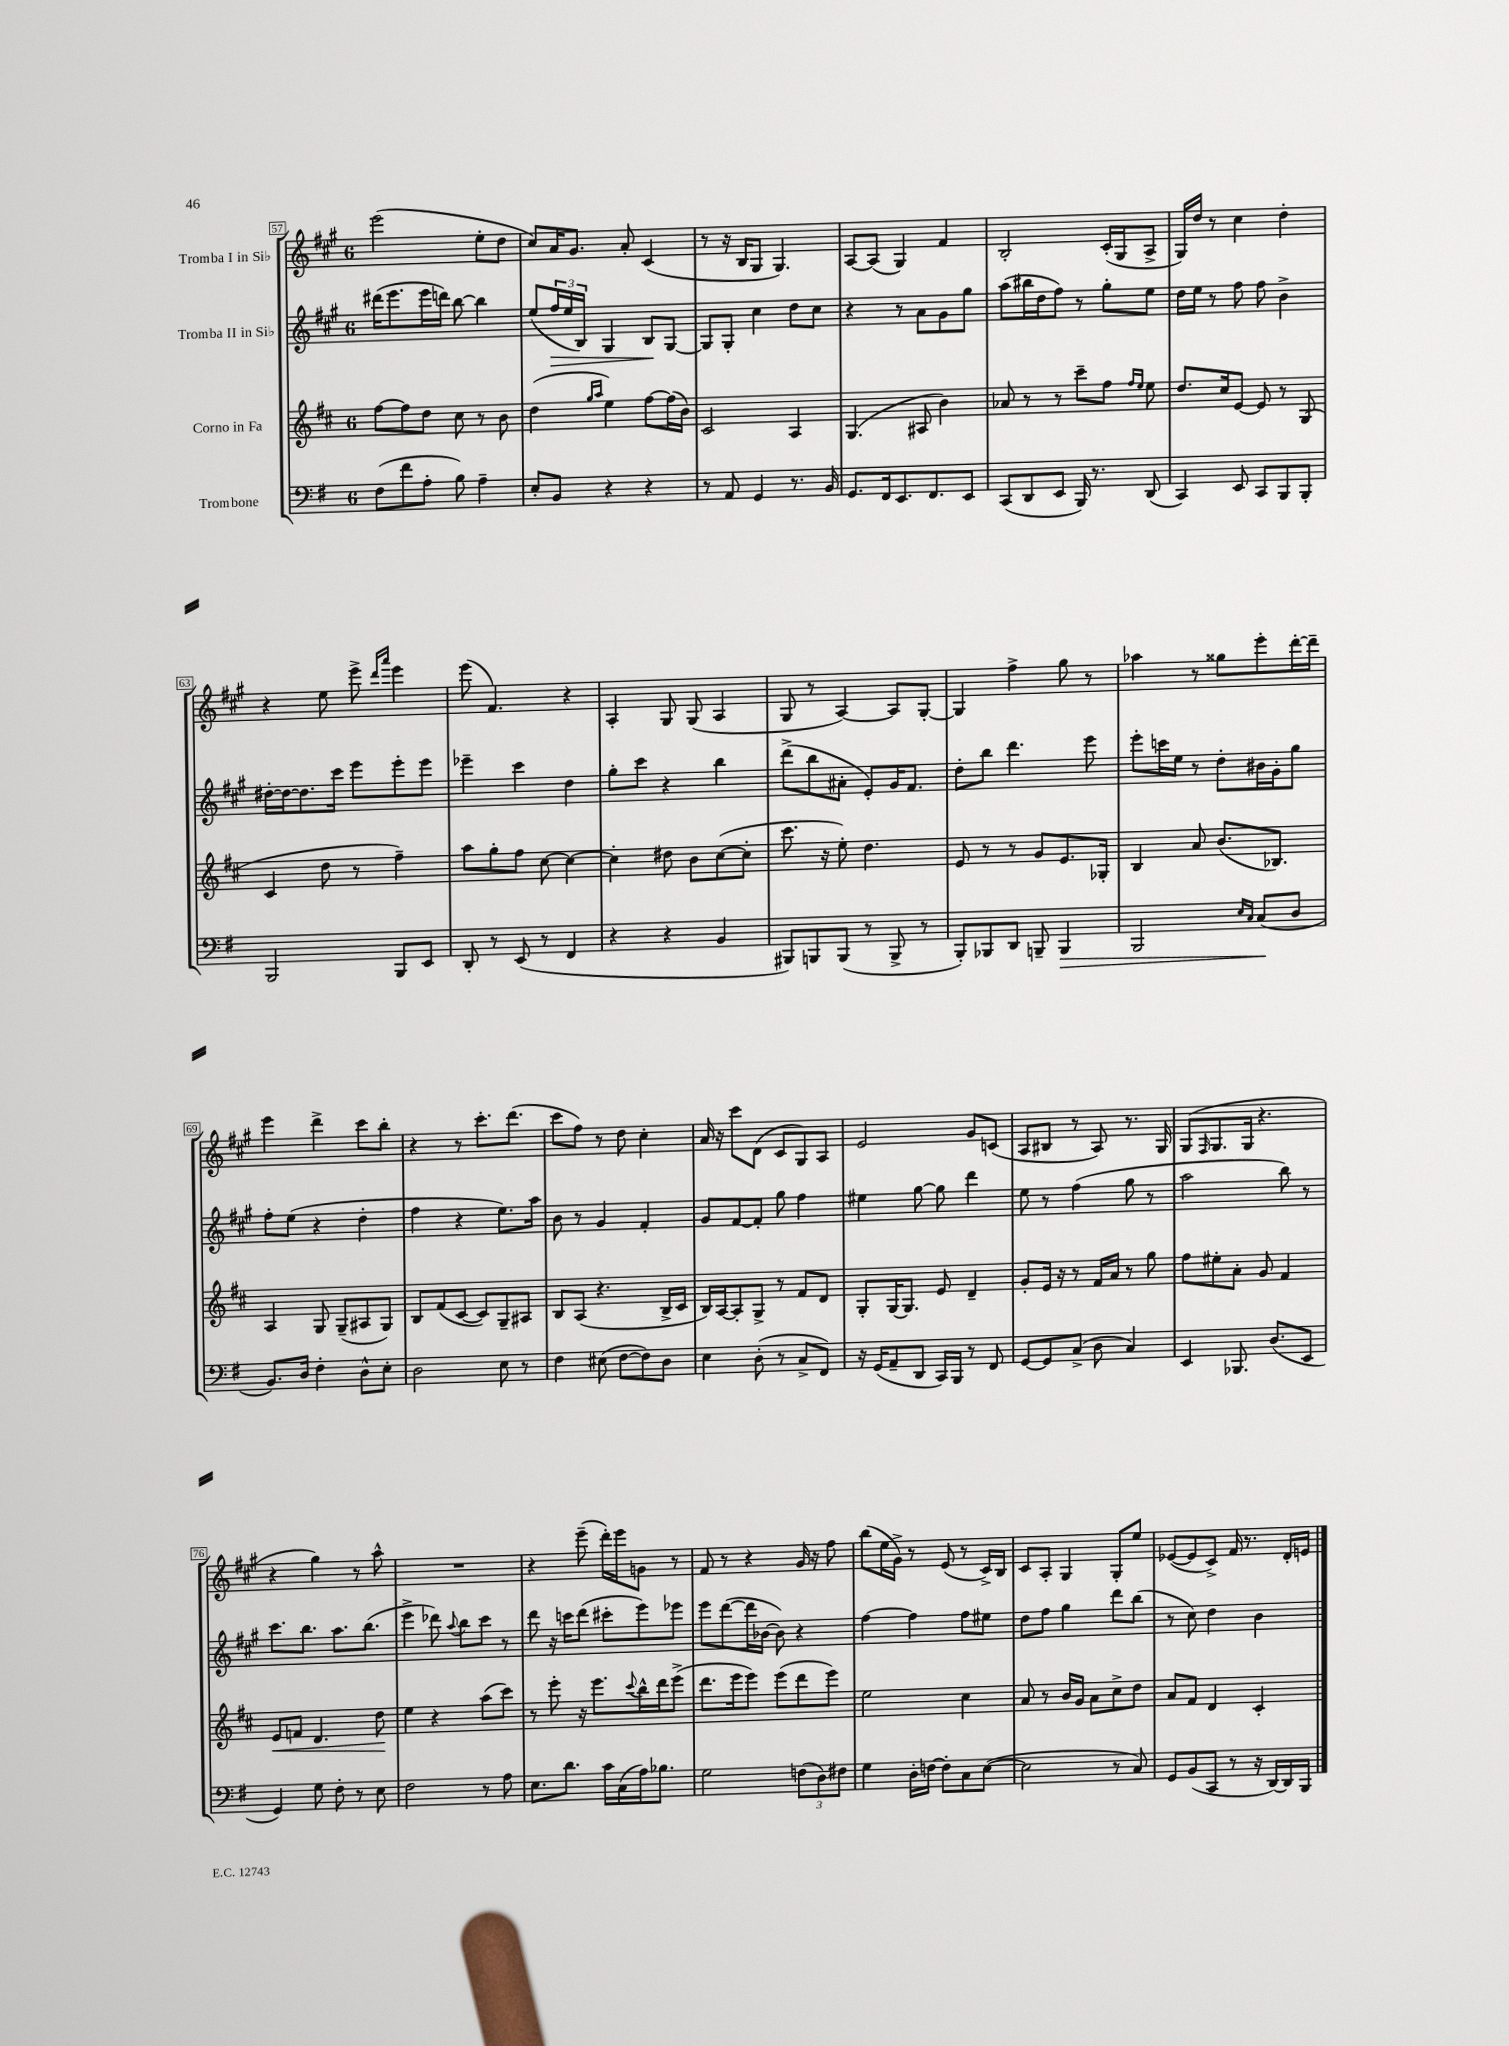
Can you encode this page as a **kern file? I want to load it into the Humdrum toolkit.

**kern	**dynam	**kern	**dynam	**kern	**dynam	**kern
*part4	*part4	*part3	*part3	*part2	*part2	*part1
*staff4	*staff4	*staff3	*staff3	*staff2	*staff2	*staff1
*I"Trombone	*	*I"Corno in Fa	*	*I"Tromba II in Si♭	*	*I"Tromba I in Si♭
*clefF4	*	*clefG2	*	*clefG2	*	*clefG2
*k[f#]	*	*k[f#c#]	*	*k[f#c#g#]	*	*k[f#c#g#]
*M6/8	*	*M6/8	*	*M6/8	*	*M6/8
=57	=57	=57	=57	=57	=57	=57
(8F#\L	.	[8ff#\L	.	(16ddd#X\KL	.	(2eee\
.	.	.	.	8.eee\	.	.
8f#\	.	8ff#\]	.	.	.	.
8A'\J	.	8dd\J	.	16eee\L	.	.
.	.	.	.	16dddn\JJ)	.	.
8B\)	.	8cc#\	.	[8bb\	.	.
4A~\	.	8r	.	4bb\]	.	8ee'\L
.	.	8b\	.	.	.	8dd\J
=58	=58	=58	=58	=58	=58	=58
8E'/L	.	(4dd\	.	(8ee/L	.	8cc#/L)
!	!	!	!	!	!LO:HP:b	!
8BB/J	.	.	.	24ff#/L	>	16a/K
.	.	.	.	24ee/	.	.
.	.	.	.	.	.	8.g#/J
.	.	.	.	24B/JJ)	.	.
.	.	16qqgg/LL	.	.	.	.
.	.	16qqaa/JJ	.	.	.	.
4r	.	4ee\)	.	4G#/	.	.
.	.	.	.	.	.	8a'/
4r	.	[8ff#\L	.	8B/L	.	(4c#/
.	.	(16ff#\L]	.	[8G#/J	]	.
.	.	16b\JJ)	.	.	.	.
=59	=59	=59	=59	=59	=59	=59
8r	.	2c#/	.	8G#/L]	.	8r
8AA/	.	.	.	8G#'/J	.	16r
.	.	.	.	.	.	16B/KL
4GG/	.	.	.	4cc#\	.	8G#/J
.	.	.	.	.	.	4.G#/)
8.r	.	4A/	.	8dd\L	.	.
.	.	.	.	8cc#\J	.	.
16BB/	.	.	.	.	.	.
=60	=60	=60	=60	=60	=60	=60
8.GG/L	.	(4.G/	.	4r	.	[8A/L
.	.	.	.	.	.	(8A/J]
16FF#/k	.	.	.	.	.	.
8.EE/	.	.	.	8r	.	4G#/)
.	.	8A#X/	.	8a\L	.	.
8.FF#/	.	.	.	.	.	.
.	.	4b\)	.	8g#\	.	4f#/
8EE/J	.	.	.	8gg#\J	.	.
=61	=61	=61	=61	=61	=61	=61
(8CC/L	.	8a-X/	.	(8aa\L	.	2B'/
8DD/	.	8r	.	16bb#X\L	.	.
.	.	.	.	16dd\J	.	.
8EE/J	.	8r	.	8ff#\J)	.	.
16BBB/)	.	8ccc#~\L	.	8r	.	.
8.r	.	.	.	.	.	.
.	.	8ff#\J	.	8gg#'\L	.	(16c#'/LL
.	.	.	.	.	.	16G#/J
.	.	16qqff#/LL	.	.	.	.
.	.	16qqee/JJ	.	.	.	.
(8DD/	.	8ee\	.	8ee\J	.	8A^/J
=62	=62	=62	=62	=62	=62	=62
4CC/)	.	8.dd/L	.	16dd\LL	.	16G#/LL)
.	.	.	.	16ee\JJ	.	16dd/JJ
.	.	.	.	8r	.	8r
.	.	16cc#/k	.	.	.	.
8EE/	.	[8e/J	.	8ff#\	.	4cc#\
8CC/L	.	8e/]	.	8ff#\	.	.
8BBB/	.	8r	.	4b^\	.	4dd'\
8BBB'/J	.	(8G/	.	.	.	.
!!LO:LB:g=z
=63	=63	=63	=63	=63	=63	=63
2BBB/	.	4c#/	.	[16dd#X'\LL	.	4r
.	.	.	.	16dd#\J_	.	.
.	.	.	.	8.dd#\]	.	.
.	.	8dd\	.	.	.	8ee\
.	.	.	.	16ccc#\Jk	.	.
.	.	8r	.	8eee\L	.	8eee^\
.	.	.	.	.	.	16qqddd/LL
.	.	.	.	.	.	16qqaaa/JJ
8BBB/L	.	4ff#~\)	.	8eee'\	.	4eee\
8EE/J	.	.	.	8eee\J	.	.
=64	=64	=64	=64	=64	=64	=64
8DD'/	.	8aa\L	.	4eee-X~\	.	(8eee\
8r	.	8gg'\	.	.	.	4.f#/)
(8EE/	.	8ff#\J	.	4ccc#\	.	.
8r	.	[8cc#\	.	.	.	.
4FF#/	.	4cc#\_	.	4dd\	.	4r
=65	=65	=65	=65	=65	=65	=65
4r	.	4cc#'\]	.	8gg#'\L	.	4A'/
.	.	.	.	8ccc#\J	.	.
4r	.	8dd#X\	.	4r	.	8G#/
.	.	8b\L	.	.	.	(8G#/
4BB/	.	([8cc#\	.	4bb\	.	4A/
.	.	8cc#'\J]	.	.	.	.
=66	=66	=66	=66	=66	=66	=66
8BBB#X/L)	.	8.ccc#\	.	(8ddd^\L	.	8G#/
8BBBn/	.	.	.	8bb\	.	8r
.	.	16r	.	.	.	.
(8BBB/J	.	8ee'\)	.	8a#X'\J	.	[4A/)
8r	.	4.dd\	.	8e'/L)	.	.
8BBB^/	.	.	.	16g#/K	.	8A/L]
.	.	.	.	8.f#/J	.	.
8r	.	.	.	.	.	[8G#'/J
=67	=67	=67	=67	=67	=67	=67
8BBB'/L)	.	8e/	.	8dd'\L	.	4G#/]
8BBB-X/	.	8r	.	8bb\J	.	.
8DD/J	.	8r	.	4.ddd\	.	4ff#^\
8BBBn~/	.	8g/L	.	.	.	.
!	!LO:HP:b	!	!	!	!	!
4BBB/	>	8.e/	.	.	.	8gg#\
.	.	.	.	8eee\	.	8r
.	.	16G-X'/Jk	.	.	.	.
=68	=68	=68	=68	=68	=68	=68
2BBB/	.	4B/	.	8eee'\L	.	4aa-X\
.	.	.	.	16cccn\L	.	.
.	.	.	.	16ee\JJ	.	.
.	.	8a/	.	8r	.	8r
.	.	(8.b/L	.	8dd'\L	.	8gg##X\L
16qqE/LL	.	.	.	.	.	.
16qqC/JJ	.	.	.	.	.	.
(8C/L	.	.	.	16b#X\L	.	8eee'\
.	.	8.B-X/J)	.	16g#'\J	.	.
8D/J	]	.	.	8gg#\J	.	[16ddd'\L
.	.	.	.	.	.	16ddd~\JJ]
!!LO:LB:g=z
=69	=69	=69	=69	=69	=69	=69
8.BB/L)	.	4A/	.	8ff#'\L	.	4eee\
.	.	.	.	(8ee\J	.	.
16D/Jk	.	.	.	.	.	.
4F#'\	.	8G/	.	4r	.	4ddd^\
.	.	(8G~/L	.	.	.	.
8D^^\L	.	8A#X/	.	4dd'\	.	8ccc#\L
8E'\J	.	8G/J)	.	.	.	8bb'\J
=70	=70	=70	=70	=70	=70	=70
2D\	.	8B/L	.	4ff#\	.	4r
.	.	(8f#/	.	.	.	.
.	.	[8c#/J	.	4r	.	8r
.	.	8c#/L])	.	.	.	8.ccc#'\L
8E\	.	8G~/	.	8.ee\L)	.	.
.	.	.	.	.	.	(8.ddd\J
8r	.	8A#X/J	.	.	.	.
.	.	.	.	16aa\Jk	.	.
=71	=71	=71	=71	=71	=71	=71
4F#\	.	8B/L	.	8b\	.	8ccc#\L
.	.	(8A/J	.	8r	.	8ff#\J)
(8E#X\	.	4.r	.	4g#/	.	8r
[8F#\L	.	.	.	.	.	8dd\
8F#\])	.	.	.	4f#'/	.	4cc#'\
8D\J	.	16B^/LL	.	.	.	.
.	.	16c#/JJ	.	.	.	.
=72	=72	=72	=72	=72	=72	=72
4E\	.	16B/LL)	.	8g#/L	.	16a/
.	.	[16A/J	.	.	.	16r
.	.	8A'/]	.	[8f#/	.	8ccc#\L
(8D'\	.	8G^/J	.	8f#'/J]	.	(8d\J
8r	.	8r	.	8gg#\	.	8c#/L
8C^/L	.	8f#/L	.	4ff#\	.	8G#/)
8FF#/J)	.	8d/J	.	.	.	8A/J
=73	=73	=73	=73	=73	=73	=73
16r	.	8G'/L	.	4ee#X\	.	2e/
(16GG/KL	.	.	.	.	.	.
8AA~/	.	[16G/K	.	.	.	.
.	.	8.G/J]	.	.	.	.
8DD/J	.	.	.	[8gg#\	.	.
16CC/LL)	.	8e/	.	8gg#\]	.	.
16BBB/JJ	.	.	.	.	.	.
8r	.	4d~/	.	4ddd\	.	8g#/L
8FF#/	.	.	.	.	.	(8cn/J
=74	=74	=74	=74	=74	=74	=74
[8GG/L	.	8g'/L	.	8ee\	.	8A/L
8GG/]	.	16e/Jk	.	8r	.	8B#X/J
.	.	16r	.	.	.	.
(8C^/J	.	8r	.	(4ff#\	.	8r
8D\	.	16f#/LL	.	.	.	8A/)
.	.	16a/JJ	.	.	.	.
4C/)	.	8r	.	8gg#\	.	8.r
.	.	8gg\	.	8r	.	.
.	.	.	.	.	.	16G#/
=75	=75	=75	=75	=75	=75	=75
4EE/	.	8ff#\L	.	2aa\	.	(8G#/L
.	.	.	.	.	.	16qqF#/
.	.	8ee#X'\	.	.	.	8.G#/
8.BBB-X/	.	8a'\J	.	.	.	.
.	.	.	.	.	.	16G#/Jk
.	.	8g/	.	.	.	4.r
(8.D/L	.	.	.	.	.	.
.	.	4f#/	.	8bb\)	.	.
8EE/J	.	.	.	8r	.	.
!!LO:LB:g=z
=76	=76	=76	=76	=76	=76	=76
!	!	!	!LO:HP:b	!	!	!
4GG/)	.	8e/L	<	8.ccc#\L	.	4r
.	.	8fn/J	.	.	.	.
.	.	.	.	8.bb\J	.	.
8G\	.	4.d/	.	.	.	4gg#\)
8F#'\	.	.	.	8.aa\L	.	.
8r	.	.	.	.	.	8r
.	.	.	.	(8.bb\J	.	.
8E\	.	8dd\	.	.	.	8aa^^\
.	.	.	[	.	.	.
=77	=77	=77	=77	=77	=77	=77
2F#\	.	4ee\	.	4eee^\	.	2.r
.	.	4r	.	8ddd-X\)	.	.
.	.	.	.	8qqaa/	.	.
.	.	.	.	8bb\L	.	.
8r	.	(8aa\L	.	8ccc#\J	.	.
8A\	.	8ccc#\J)	.	8r	.	.
=78	=78	=78	=78	=78	=78	=78
8.E\L	.	8r	.	8ddd\	.	4r
.	.	8eee'\	.	16r	.	.
8.d\J	.	.	.	16cccn\KL	.	.
.	.	16r	.	(8ddd\J	.	(8eee~\
.	.	8.eee\L	.	.	.	.
16c\LL	.	.	.	8ccc#X'\L	.	16ddd'\LL)
(16C\	.	.	.	.	.	16eee\J
.	.	8qqccc#/	.	.	.	.
16A\J)	.	16bb^^\L	.	8eee\)	.	8gn\J
8.B-X\J	.	16ddd\J	.	.	.	.
.	.	(8eee^\J	.	8eee-X\J	.	8r
=79	=79	=79	=79	=79	=79	=79
2G\	.	8.ddd\L	.	8eee\L	.	8f#/
.	.	.	.	([8ddd\	.	8r
.	.	16eee\k	.	.	.	.
.	.	8eee\J)	.	16ddd\L]	.	4r
.	.	.	.	[16b-X\JJ	.	.
.	.	(8eee\L	.	8b-\])	.	.
(12Fn\L	.	8ddd\	.	4r	.	16g#/
.	.	.	.	.	.	16r
12D\)	.	.	.	.	.	.
.	.	8eee\J)	.	.	.	8ff#\
12F#X\J	.	.	.	.	.	.
=80	=80	=80	=80	=80	=80	=80
4G\	.	2ee\	.	[4ff#\	.	(8bb\L
.	.	.	.	.	.	16ee\L
.	.	.	.	.	.	16g#^\JJ)
16D'\LL	.	.	.	4ff#\]	.	8r
[16Fn\JJ	.	.	.	.	.	.
8F'\L]	.	.	.	.	.	(8e/
8C\	.	4cc#\	.	8ff#\L	.	8r
([8E\J	.	.	.	8ee#X\J	.	16c#^/LL)
.	.	.	.	.	.	16B/JJ
=81	=81	=81	=81	=81	=81	=81
2E\]	.	8a/	.	8dd\L	.	8c#/L
.	.	8r	.	8ff#\J	.	8A'/J
.	.	16b/LL	.	4gg#\	.	4G#/
.	.	16g/JJ	.	.	.	.
.	.	8a\L	.	.	.	.
8r	.	8cc#^\	.	8ddd\L	.	8G#'/L
8C/)	.	8dd\J	.	(8bb\J	.	8ee/J
=82	=82	=82	=82	=82	=82	=82
8GG/L	.	8a/L	.	8r	.	([8e-X/L
(8BB/	.	8f#/J	.	8cc#\)	.	8e-/]
8CC/J	.	4d/	.	4dd\	.	8c#^/J)
8r	.	.	.	.	.	16f#/
.	.	.	.	.	.	8.r
16r	.	4c#'/	.	4b\	.	.
[16DD/LL)	.	.	.	.	.	.
16DD/]	.	.	.	.	.	16d'/LL
16BBB/JJ	.	.	.	.	.	16en/JJ
==	==	==	==	==	==	==
*-	*-	*-	*-	*-	*-	*-
